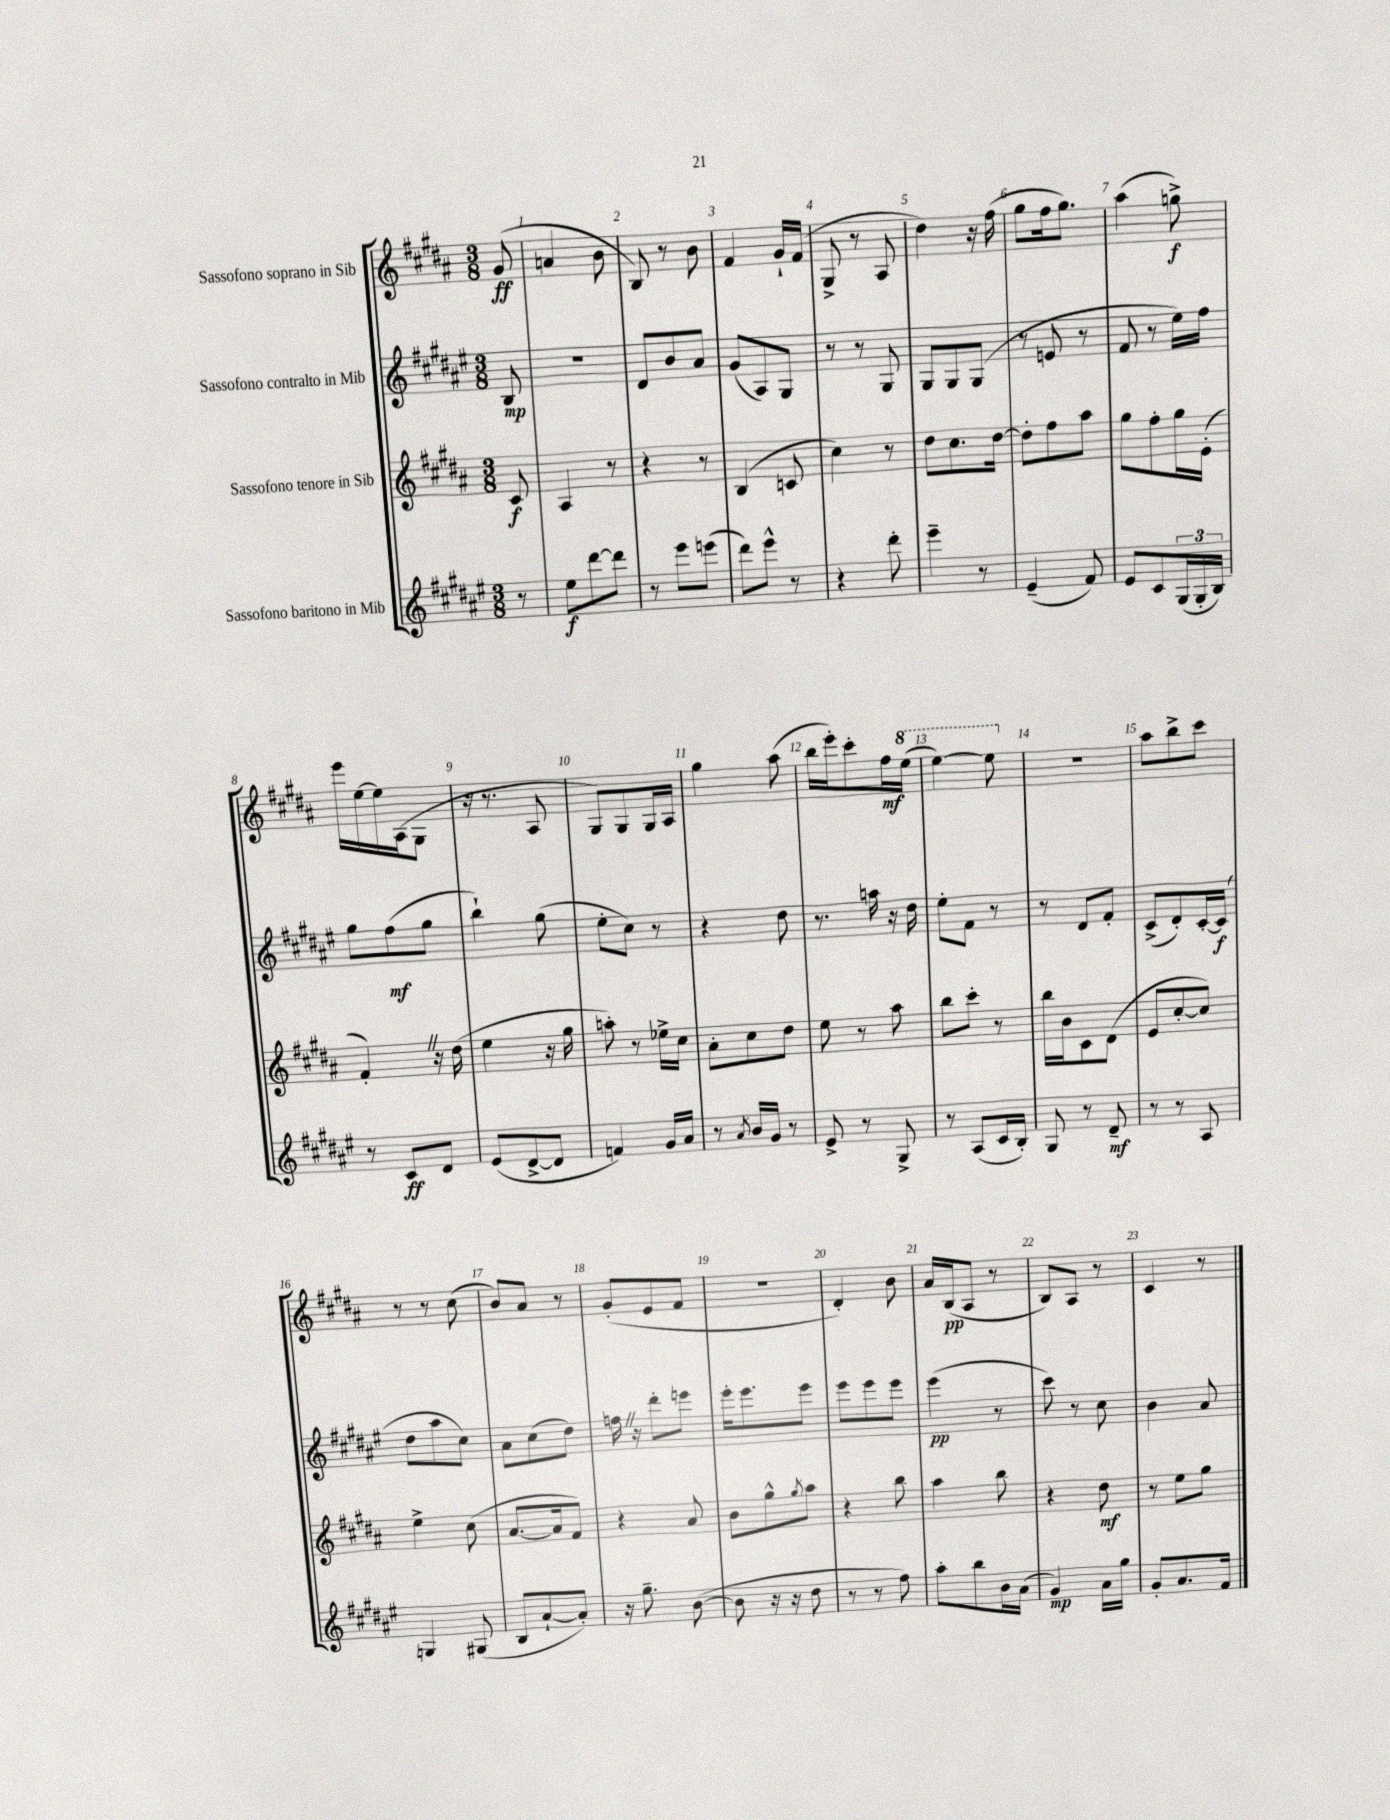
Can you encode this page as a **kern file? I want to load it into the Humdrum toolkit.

**kern	**kern	**kern	**kern
*staff4	*staff3	*staff2	*staff1
*clefG2	*clefG2	*clefG2	*clefG2
*k[f#c#g#d#a#e#]	*k[f#c#g#d#a#]	*k[f#c#g#d#a#e#]	*k[f#c#g#d#a#]
*M3/8	*M3/8	*M3/8	*M3/8
8r	8c#/	8B/	(8g#/
=	=	=	=
8ee#\L	4A#/	4.r	4a/
[8ddd#\	.	.	.
8ddd#\]J	8r	.	8b\
=	=	=	=
8r	4r	8d#/L	8B/)
8eee#\L	.	8b/	8r
(8eee\J	8r	8a#/J	8b\
=	=	=	=
8ddd#\L)	(4B/	(8g#/L	4f#/
8eee#^^\J	.	8A#/)	.
8r	8c/	8G#/J	16g#`/LL
.	.	.	(16f#/JJ
=	=	=	=
4r	4cc#\)	8r	8G#^/
.	.	8r	8r
8ddd#'\	8r	8G#/	8A#/
=	=	=	=
4eee#~\	8dd#\L	8G#/L	4dd#\)
.	8.cc#\	8G#/	.
8r	.	(8G#/J	16r
.	[16dd#\Jk	.	(16ff#\
=	=	=	=
(4e#~/	8dd#'\]L	8r	8gg#\L
.	8ff#\	8e/	16ff#\k
.	.	.	8.gg#\J)
8f#/)	8aa#\J	8r	.
=	=	=	=
8e#/L	8gg#\L	8f#/	(4aa#\
8c#/	8ff#'\	8r	.
(24G#/L	16gg#\L	16ee#\LL)	8gg^\)
24G#'/	.	.	.
.	(16e'\JJ	16ff#\JJ	.
24B/JJ)	.	.	.
=	=	=	=
8r	4f#'/)	8gg#\L	16eee\LL
.	.	.	[16ee\
8c#/L	.	(8ff#\	16ee\]
.	.	.	(16A#\J
8d#/J	16r	8gg#\J	8G#\J
.	(16dd#\	.	.
=	=	=	=
(8e#/L	4ee\	4bb`\)	16r
.	.	.	8.r
[8d#^/	.	.	.
8d#/]J	16r	(8gg#\	8A#/
.	16gg#\	.	.
=	=	=	=
4f/)	8aa'\)	8ee#'\L	8G#/L)
.	8r	8cc#\J)	8G#/
16g#/LL	16ee-^\LL	8r	16G#/L
16a#/JJ	16cc#\JJ	.	16A#/JJ
=	=	=	=
8r	8a#'\L	4r	4gg#\
8qa#/	.	.	.
16b/LL	8cc#\	.	.
16g#/JJ	.	.	.
8r	8dd#\J	8dd#\	(8aa#\
=	=	=	=
8e#^/	8ee\	8.r	16bb\LL
.	.	.	16eee'\J)
8r	8r	.	8ccc#'\
.	.	16aa\	.
8G#^/	8aa#\	16r	16ff#\L
.	.	16dd#\	(16eee\JJ
=	=	=	=
8r	8bb\L	8ee#'\L	[4eee\)
(8A#/L	8ccc#'\J	8f#\J	.
16c#/L	8r	8r	8eee\]
16B'/JJ)	.	.	.
=	=	=	=
8G#/	16bb\LL	8r	4.r
.	16b\J	.	.
8r	8c#\	8d#/L	.
8d#~/	(8d#\J	8f#'/J	.
=	=	=	=
8r	8e/L	(8c#^/L	8aa#\L
8r	[8cc#'/	8d#'/)	8bb^\
8A#/	8cc#/]J)	[16c#'/L	8ccc#\J
.	.	(16c#/]JJ	.
=	=	=	=
4G/	4ee^\	8dd#\L	8r
.	.	8aa#\	8r
(8G#/	(8cc#\	8cc#\J)	(8cc#\
=	=	=	=
8B/L	[8.a#/L	8a#\L	8b/L)
[8a#`/	.	(8cc#\	8a#/J
.	16a#/]k	.	.
8a#'/]J)	8f#/J)	8dd#\J)	8r
=	=	=	=
16r	4r	16ff\	(8g#'/L
8.gg#~\	.	16r	.
.	.	8ddd#'\L	8e/
([8b\	8a#/	8eee\J	8f#/J
=	=	=	=
8b\]	8b\L	16eee#'\LK	4.r
.	.	8.eee#\	.
16r	8gg#^^\	.	.
16r	.	.	.
.	8qgg#/	.	.
8dd#\	8aa#\J	8eee#\J	.
=	=	=	=
8r	4r	8eee#\L	4d#'/)
8r	.	8eee#\	.
8ff#\)	8bb\	8eee#\J	8b\
=	=	=	=
8aa#'\L	4aa#\	(4eee#\	16a#/LL
.	.	.	(16B/J
8bb\	.	.	8A#/J
16b\L	8bb\	8r	8r
(16a#\JJ	.	.	.
=	=	=	=
4g#/)	4r	8ccc#\)	8B/L)
.	.	8r	8A#/J
16a#\LL	8dd#\	8cc#\	8r
16gg#\JJ	.	.	.
=	=	=	=
8g#'/L	8r	4b\	4c#/
8.a#/	8ee\L	.	.
.	8gg#\J	8a#/	8r
16f#/Jk	.	.	.
==	==	==	==
*-	*-	*-	*-
